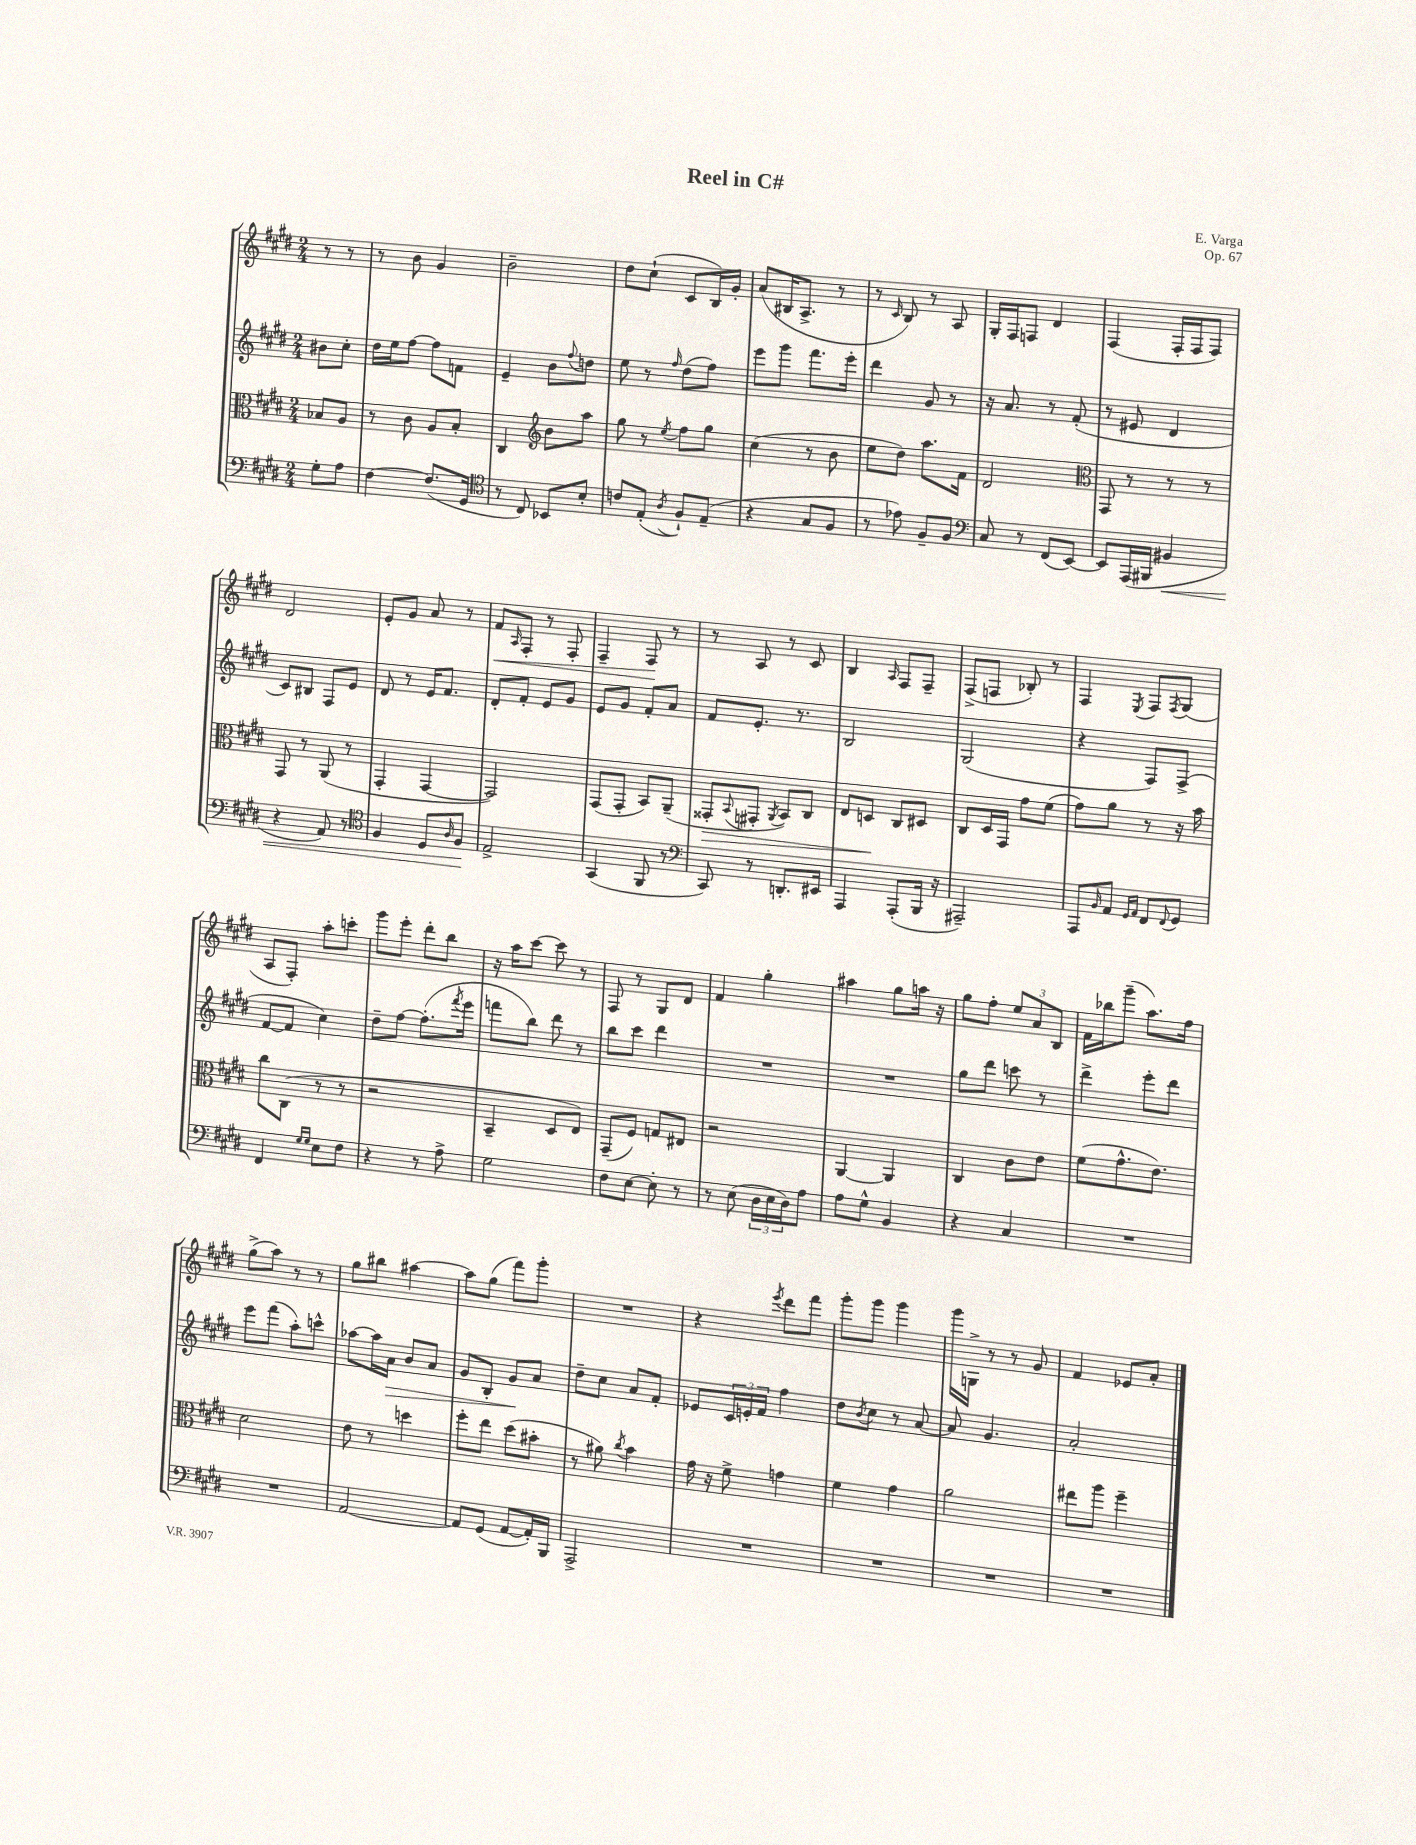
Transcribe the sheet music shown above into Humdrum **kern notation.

**kern	**dynam	**kern	**dynam	**kern	**dynam	**kern	**dynam
*part4	*part4	*part3	*part3	*part2	*part2	*part1	*part1
*staff4	*staff4	*staff3	*staff3	*staff2	*staff2	*staff1	*staff1
*clefF4	*	*clefC3	*	*clefG2	*	*clefG2	*
*k[f#c#g#d#]	*	*k[f#c#g#d#]	*	*k[f#c#g#d#]	*	*k[f#c#g#d#]	*
*M2/4	*	*M2/4	*	*M2/4	*	*M2/4	*
=	=	=	=	=	=	=	=
8G#'\L	.	8B-X/L	.	8b#X\L	.	8r	.
8A\J	.	8A/J	.	8cc#'\J	.	8r	.
=1	=1	=1	=1	=1	=1	=1	=1
[4F#\	.	8r	.	16dd#\LL	.	8r	.
.	.	.	.	16ee\J	.	.	.
.	.	8c#\	.	[8ff#\J	.	8b\	.
(8.F#/L]	.	8A/L	.	8ff#\L]	.	4g#/	.
.	.	8B'/J	.	8fn\J	.	.	.
16GG#/Jk	.	.	.	.	.	.	.
=2	=2	=2	=2	=2	=2	=2	=2
*clefC4	*	*	*	*	*	*	*
8r	.	4C#/	.	4e~/	.	2b~\	.
8C#/)	.	.	.	.	.	.	.
*	*	*clefG2	*	*	*	*	*
8BB-X/L	.	8b\L	.	8b\L	.	.	.
.	.	.	.	8qqff#/	.	.	.
8B'/J	.	8aa\J	.	8ddn\J	.	.	.
=3	=3	=3	=3	=3	=3	=3	=3
8cn/L	.	8gg#\	.	8ee\	.	8dd#\L	.
(8E'/J	.	8r	.	8r	.	(8cc#`\J	.
8qA/	.	8qee/	.	16qqff#/	.	.	.
8F#`/L)	.	8ff#\L	.	(8dd#\L	.	8c#/L	.
(8E~/J	.	8gg#\J	.	8ff#\J)	.	16B/L)	.
.	.	.	.	.	.	16g#'/JJ	.
=4	=4	=4	=4	=4	=4	=4	=4
4r	.	(4cc#\	.	8eee\L	.	(8a/L	.
.	.	.	.	8ggg#\J	.	16B#X/K	.
.	.	.	.	.	.	8.A^/J	.
8G#/L	.	8r	.	8.fff#\L	.	.	.
8F#/J	.	8b\	.	.	.	8r	.
.	.	.	.	16eee'\Jk	.	.	.
=5	=5	=5	=5	=5	=5	=5	=5
8r	.	8ee\L	.	4ddd#\	.	8r	.
.	.	.	.	.	.	16qqc#/	.
8e-X\)	.	8dd#\J)	.	.	.	8B/)	.
8F#~/L	.	8.aa\L	.	8g#/	.	8r	.
8F#/J	.	.	.	8r	.	8A/	.
.	.	16f#\Jk	.	.	.	.	.
=6	=6	=6	=6	=6	=6	=6	=6
*clefF4	*	*	*	*	*	*	*
8C#/	.	2d#/	.	16r	.	16G#'/LL	.
.	.	.	.	8.a/	.	16F#/J	.
8r	.	.	.	.	.	8Fn/J	.
(8FF#/L	.	.	.	8r	.	4d#/	.
[8EE/J)	.	.	.	(8f#'/	.	.	.
=7	=7	=7	=7	=7	=7	=7	=7
*	*	*clefC3	*	*	*	*	*
8EE/L]	.	8GG#/	.	8r	.	(4F#/	.
(16AAA/L	.	8r	.	8e#X/	.	.	.
16BBB#X/JJ	.	.	.	.	.	.	.
!	!LO:HP:b	!	!	!	!	!	!
4BB#X/	<	8r	.	4d#/	.	16F#'/LL	.
.	.	.	.	.	.	16F#/J	.
.	.	8r	.	.	.	8F#/J)	.
!!LO:LB:g=z
=8	=8	=8	=8	=8	=8	=8	=8
4r	.	8GG#/	.	8c#/L)	.	2d#/	.
.	.	8r	.	8B#X/J	.	.	.
8AA/)	.	(8AA/	.	8F#/L	.	.	.
8r	.	8r	.	8e/J	.	.	.
=9	=9	=9	=9	=9	=9	=9	=9
*clefC4	*	*	*	*	*	*	*
4F#/	.	4GG#'/	.	8d#/	.	8e'/L	.
.	.	.	.	8r	.	8g#/J	.
8D#/L	.	[4GG#/	.	16e/KL	.	8a/	.
.	.	.	.	8.f#/J	.	.	.
16qqA/	.	.	.	.	.	.	.
8F#/J	.	.	.	.	.	8r	.
.	[	.	.	.	.	.	.
=10	=10	=10	=10	=10	=10	=10	=10
!	!	!	!	!	!	!	!LO:HP:b
2E^/	.	2GG#/])	.	8d#'/L	.	8f#/L	<
.	.	.	.	.	.	16qqA/	.
.	.	.	.	8f#'/J	.	8F#'/J	.
.	.	.	.	8e/L	.	8r	.
.	.	.	.	8g#/J	.	8F#'/	.
=11	=11	=11	=11	=11	=11	=11	=11
(4GG#/	.	(8GG#/L	.	8e/L	.	4F#~/	.
.	.	8GG#'/J	.	8g#/J	.	.	.
8FF#/	.	8BB/L)	.	8f#'/L	.	8F#/	.
8r	.	(8AA~/J	.	8a/J	.	8r	[
=12	=12	=12	=12	=12	=12	=12	=12
*clefF4	*	*	*	*	*	*	*
!	!	!	!LO:HP:b	!	!	!	!
8CC#/)	.	8GG##X'/L	>	8f#/L	.	8r	.
.	.	8qqBB/	.	.	.	.	.
8r	.	8GG#X'/J	.	8.e'/J	.	8A/	.
.	.	8qAA/	.	.	.	.	.
8.DDn'/L	.	8BB/L)	.	.	.	8r	.
.	.	.	.	8.r	.	.	.
.	.	8C#/J	.	.	.	8c#/	.
16EE#X/Jk	.	.	.	.	.	.	.
=13	=13	=13	=13	=13	=13	=13	=13
4AAA/	.	8E/L	.	2B/	.	4B/	.
.	.	8Dn/J	.	.	.	.	.
.	.	.	.	.	.	16qqA/	.
(8AAA'/L	.	8C#/L	]	.	.	8F#/L	.
16BBB/Jk	.	8D#X/J	.	.	.	8F#~/J	.
16r	.	.	.	.	.	.	.
=14	=14	=14	=14	=14	=14	=14	=14
2AAA#X~/)	.	8C#/L	.	(2G#/	.	(8F#^/L	.
.	.	16D#/L	.	.	.	8Fn/J	.
.	.	16GG#/JJ	.	.	.	.	.
.	.	8g#\L	.	.	.	8B-X'/)	.
.	.	(8f#\J	.	.	.	8r	.
=15	=15	=15	=15	=15	=15	=15	=15
8AAA/L	.	8g#\L)	.	4r	.	4F#/	.
16qqBB/	.	.	.	.	.	.	.
8AA/J	.	8a\J	.	.	.	.	.
16qqGG#/LL	.	.	.	.	.	.	.
16qqAA/JJ	.	.	.	.	.	8qE/	.
8FF#/L	.	8r	.	8F#/L)	.	8F#/L	.
8qqFF#/	.	.	.	.	.	8qF#/	.
8GG#/J	.	16r	.	(8F#^/J	.	(8G#/J	.
.	.	16b\	.	.	.	.	.
!!LO:LB:g=z
=16	=16	=16	=16	=16	=16	=16	=16
4FF#/	.	8cc#\L	.	[8f#/L	.	8A/L	.
.	.	(8C#\J	.	8f#/J]	.	8F#'/J)	.
16qqG#/LL	.	.	.	.	.	.	.
16qqG#/JJ	.	.	.	.	.	.	.
8E\L	.	8r	.	4cc#\)	.	8aa'\L	.
8F#\J	.	8r	.	.	.	8cccn'\J	.
=17	=17	=17	=17	=17	=17	=17	=17
4r	.	2r	.	8dd#~\L	.	8ggg#\L	.
.	.	.	.	[8ff#\J	.	8eee'\J	.
8r	.	.	.	(8.ff#'\L]	.	8ddd#'\L	.
8A^\	.	.	.	.	.	8bb\J	.
.	.	.	.	8qfff#/	.	.	.
.	.	.	.	16eee\Jk	.	.	.
=18	=18	=18	=18	=18	=18	=18	=18
2G#\	.	4BB~/	.	8fffn\L	.	16r	.
.	.	.	.	.	.	16aa\KL	.
.	.	.	.	8bb\J)	.	[8ccc#\J	.
.	.	8D#/L	.	8ddd#\	.	8ccc#\]	.
.	.	8E/J)	.	8r	.	8r	.
=19	=19	=19	=19	=19	=19	=19	=19
8F#\L	.	(8GG#~/L	.	8bb\L	.	8F#/	.
[8E\J	.	8F#/J)	.	8ccc#\J	.	8r	.
8E'\]	.	8Gn/L	.	4ddd#\	.	8G#/L	.
8r	.	8E#X/J	.	.	.	8d#/J	.
=20	=20	=20	=20	=20	=20	=20	=20
8r	.	2r	.	2r	.	4f#/	.
(8E\	.	.	.	.	.	.	.
24D#\LL	.	.	.	.	.	4gg#'\	.
24E\	.	.	.	.	.	.	.
24D#\J)	.	.	.	.	.	.	.
8A\J	.	.	.	.	.	.	.
=21	=21	=21	=21	=21	=21	=21	=21
8A\L	.	[4AA/	.	2r	.	4aa#X\	.
8G#^^\J	.	.	.	.	.	.	.
4BB/	.	4AA/]	.	.	.	8gg#\L	.
.	.	.	.	.	.	16aan\Jk	.
.	.	.	.	.	.	16r	.
=22	=22	=22	=22	=22	=22	=22	=22
4r	.	4C#/	.	8gg#\L	.	8gg#\L	.
.	.	.	.	8ddd#\J	.	8ff#'\J	.
4C#/	.	8c#\L	.	8cccn\	.	12ee/L	.
.	.	.	.	.	.	12a/	.
.	.	8e\J	.	8r	.	.	.
.	.	.	.	.	.	12B/J	.
=23	=23	=23	=23	=23	=23	=23	=23
2r	.	(8f#\L	.	4ddd#^\	.	16f#\LL	.
.	.	.	.	.	.	16bb-X\J	.
.	.	8.g#^^\	.	.	.	(8ggg#~\J	.
.	.	.	.	8eee'\L	.	8.aa\L)	.
.	.	8.e\J)	.	.	.	.	.
.	.	.	.	8ddd#\J	.	.	.
.	.	.	.	.	.	16ff#\Jk	.
!!LO:LB:g=z
=24	=24	=24	=24	=24	=24	=24	=24
2r	.	2d#\	.	8eee\L	.	(8gg#^\L	.
.	.	.	.	(8fff#\J	.	8aa\J)	.
.	.	.	.	8aa'\L)	.	8r	.
.	.	.	.	8cccn^^\J	.	8r	.
=25	=25	=25	=25	=25	=25	=25	=25
[2AA/	.	8e\	.	[8aa-X\L	.	8gg#\L	.
.	.	8r	.	16aa-\L]	.	8bb#X\J	.
!	!	!	!	!	!LO:HP:b	!	!
.	.	.	.	16a\JJ	>	.	.
.	.	4ddn\	.	8b/L	.	[4aa#X\	.
.	.	.	.	8a/J	.	.	.
=26	=26	=26	=26	=26	=26	=26	=26
8AA/L]	.	8ff#'\L	.	8g#/L	.	8aa#\L]	.
(8GG#/J	.	8ee\J	.	8B'/J	.	(8gg#\J	.
[8AA/L	.	(8dd#\L	.	8g#/L	.	8fff#\L)	.
16AA'/L])	.	8b#X'\J	.	8a/J	]	8ggg#'\J	.
16BBB/JJ	.	.	.	.	.	.	.
=27	=27	=27	=27	=27	=27	=27	=27
2AAA^/	.	8r	.	8dd#~\L	.	2r	.
.	.	8a#X\)	.	8cc#\J	.	.	.
.	.	8qcc#/	.	.	.	.	.
.	.	4b\	.	8a/L	.	.	.
.	.	.	.	8f#'/J	.	.	.
=28	=28	=28	=28	=28	=28	=28	=28
2r	.	16g#\	.	8e-X/L	.	4r	.
.	.	16r	.	.	.	.	.
.	.	8f#^\	.	24c#/L	.	.	.
.	.	.	.	24en'/	.	.	.
.	.	.	.	24f#/JJ	.	.	.
.	.	.	.	.	.	8qeee/	.
.	.	4gn\	.	4ff#\	.	8ddd#\L	.
.	.	.	.	.	.	8fff#\J	.
=29	=29	=29	=29	=29	=29	=29	=29
2r	.	4f#\	.	8dd#\L	.	8ggg#'\L	.
.	.	.	.	8qb/	.	.	.
.	.	.	.	8cc#\J	.	8ggg#\J	.
.	.	4g#\	.	8r	.	4ggg#\	.
.	.	.	.	[8a/	.	.	.
=30	=30	=30	=30	=30	=30	=30	=30
2r	.	2a\	.	8a/]	.	16ggg#\LL	.
.	.	.	.	.	.	16Gn^\JJ	.
.	.	.	.	4.g#/	.	8r	.
.	.	.	.	.	.	8r	.
.	.	.	.	.	.	8g#/	.
=31	=31	=31	=31	=31	=31	=31	=31
2r	.	8ee#X\L	.	2a'/	.	4f#/	.
.	.	8aa\J	.	.	.	.	.
.	.	4ff#~\	.	.	.	8e-X/L	.
.	.	.	.	.	.	8a'/J	.
==	==	==	==	==	==	==	==
*-	*-	*-	*-	*-	*-	*-	*-
